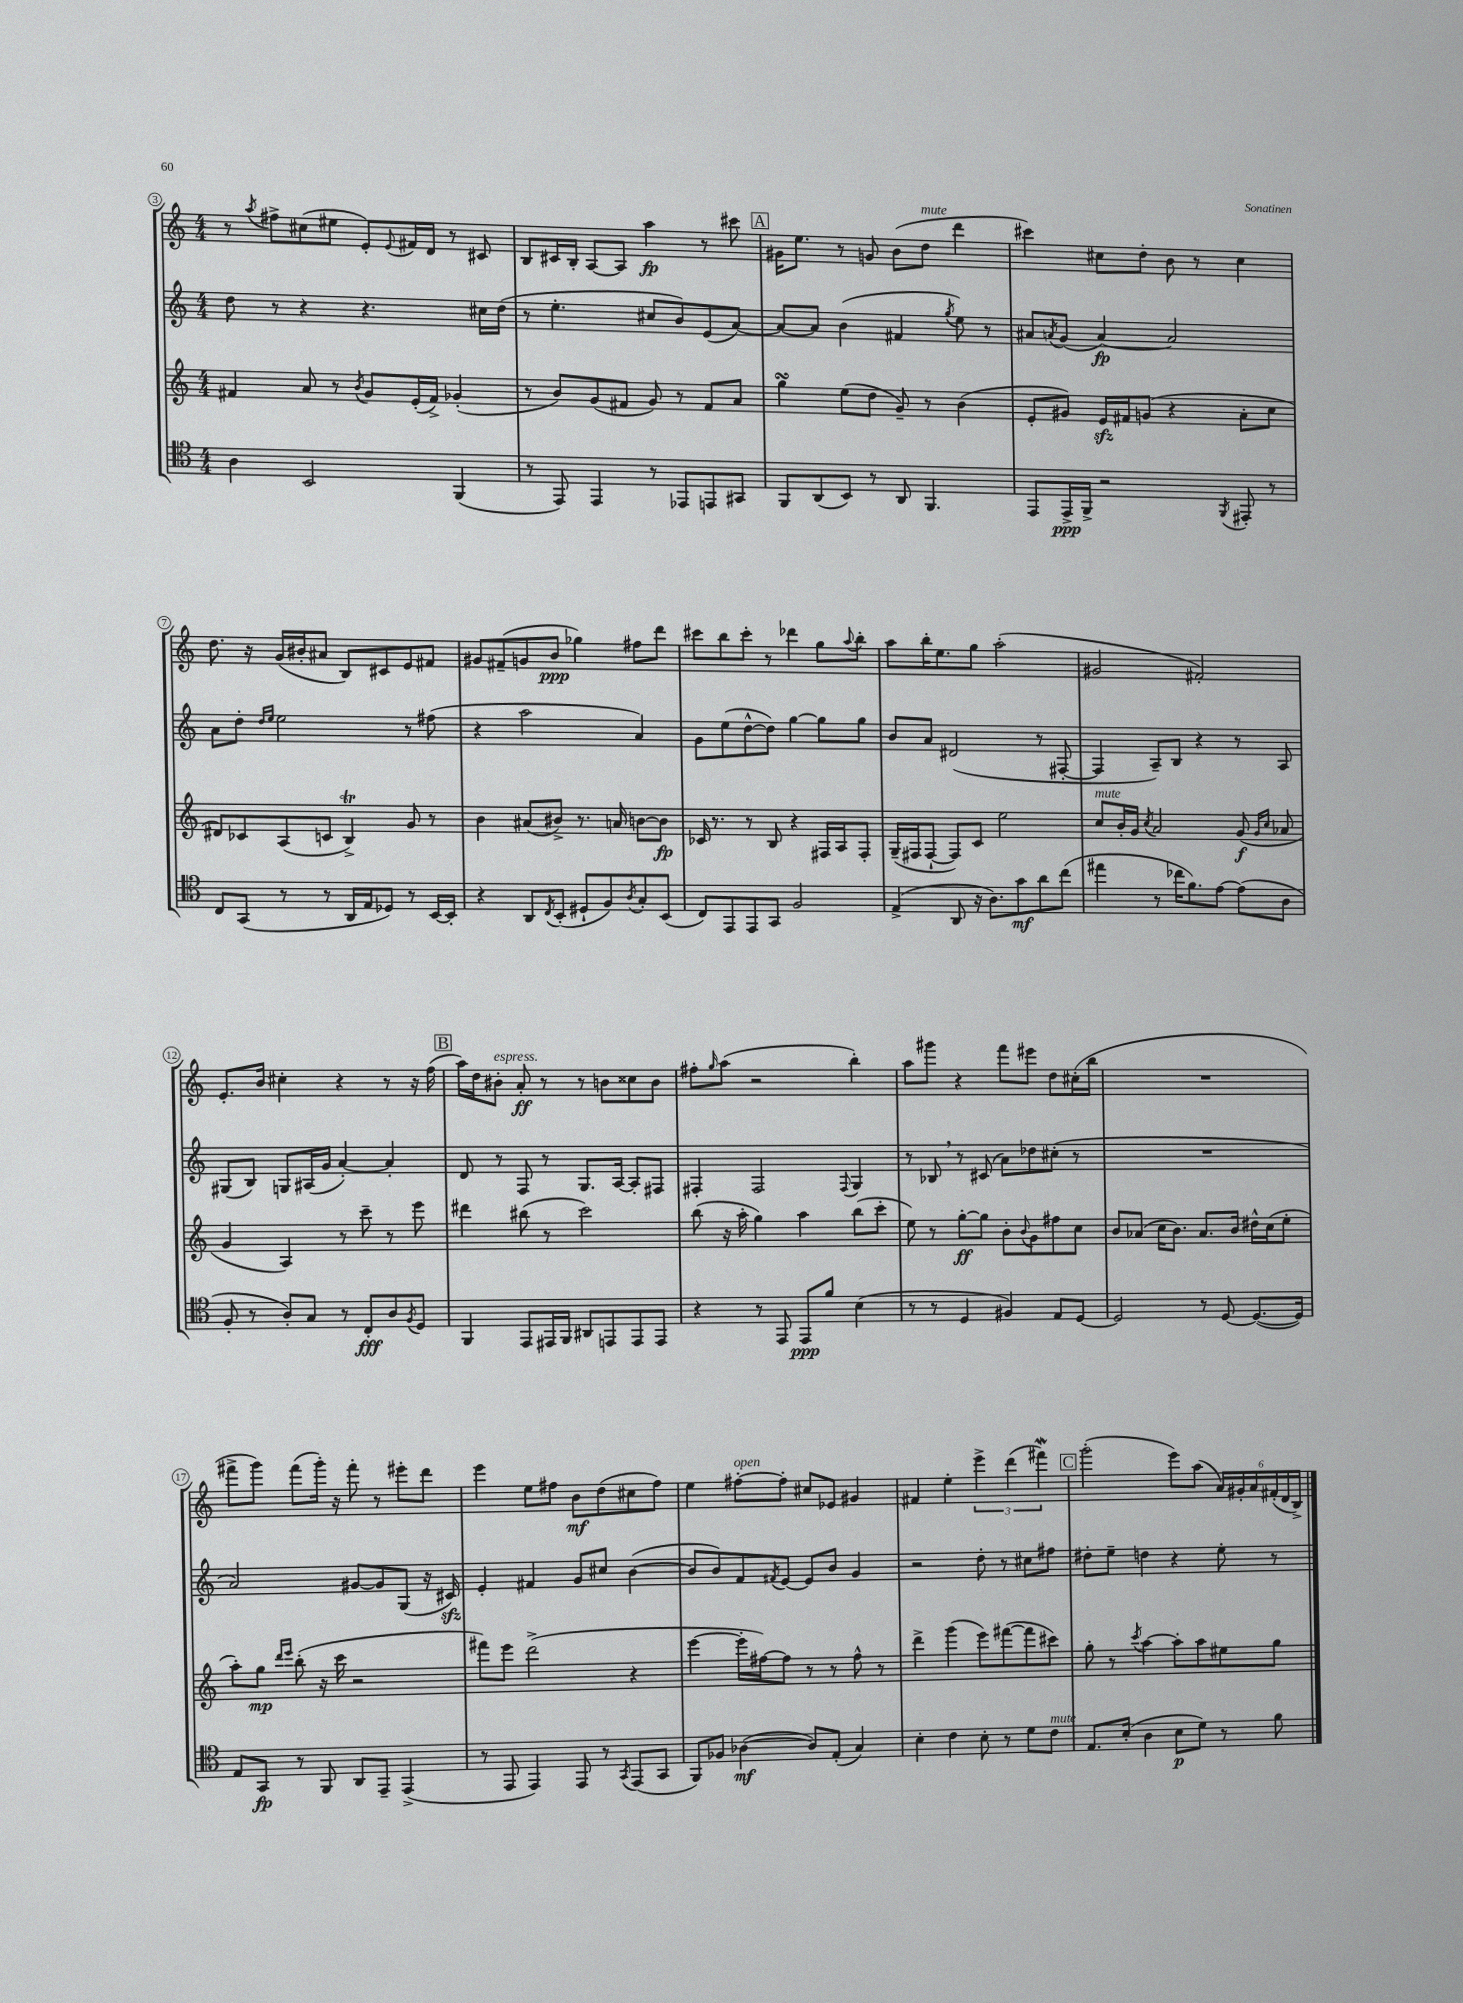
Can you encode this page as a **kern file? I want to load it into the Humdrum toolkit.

**kern	**dynam	**kern	**dynam	**kern	**dynam	**kern	**dynam
*part4	*part4	*part3	*part3	*part2	*part2	*part1	*part1
*staff4	*staff4	*staff3	*staff3	*staff2	*staff2	*staff1	*staff1
*clefC4	*	*clefG2	*	*clefG2	*	*clefG2	*
*k[]	*	*k[]	*	*k[]	*	*k[]	*
*M4/4	*	*M4/4	*	*M4/4	*	*M4/4	*
=3	=3	=3	=3	=3	=3	=3	=3
4A\	.	4f#X/	.	8dd\	.	8r	.
.	.	.	.	.	.	8qaa/	.
.	.	.	.	8r	.	8ff#X^\L	.
2BB/	.	8a/	.	4r	.	(8cc#X\	.
.	.	8r	.	.	.	8ee#X\J	.
.	.	8qb/	.	.	.	.	.
.	.	8g/L	.	4.r	.	8e'/L)	.
.	.	.	.	.	.	8qqe/	.
.	.	(16e'/L	.	.	.	16f#X/L	.
.	.	16f#^/JJ)	.	.	.	16d/JJ	.
(4FF/	.	(4g-X'/	.	.	.	8r	.
.	.	.	.	16cc#X\LL	.	8c#X/	.
.	.	.	.	(16dd\JJ	.	.	.
=4	=4	=4	=4	=4	=4	=4	=4
8r	.	8r	.	8r	.	8B/L	.
8EE/)	.	8b/L)	.	4.ee'\	.	16c#X/L	.
.	.	.	.	.	.	16B'/JJ	.
4EE/	.	(8g/	.	.	.	[8A/L	.
.	.	8f#X/J	.	.	.	8A/J]	.
8r	.	8g/)	.	8cc#X/L	.	4aa\	fp
8EE-X/L	.	8r	.	8b/)	.	.	.
8EEn/	.	8f#/L	.	(8e/	.	8r	.
8GG#X/J	.	8a/J	.	[8a/J)	.	8ccc#X\	.
!!LO:REH:place=s1:t=A
=5	=5	=5	=5	=5	=5	=5	=5
8FF/L	.	4ggsSSS\	.	8a/L_	.	16g#X\KL	.
.	.	.	.	.	.	8.ee\J	.
(8AA/	.	.	.	8a/J]	.	.	.
8BB/J)	.	(8ee\L	.	(4b\	.	8r	.
8r	.	8dd\J	.	.	.	8gn/	.
8AA/	.	8g~/)	.	4f#X/	.	(8b\L	.
!	!	!	!	!	!	!LO:TX:a:i:t=mute	!
4.FF/	.	8r	.	.	.	8dd\J	.
.	.	.	.	8qgg/	.	.	.
.	.	(4b\	.	8ee\)	.	4ddd\	.
.	.	.	.	8r	.	.	.
=6	=6	=6	=6	=6	=6	=6	=6
8EE/L	.	8e'/L	.	8a#X/L	.	4ccc#X\)	.
.	.	.	.	8qan/	.	.	.
16EE^/L	ppp	8g#X/J)	.	(8g/J	.	.	.
16FF^/JJ	.	.	.	.	.	.	.
2r	.	16ezz/LL	.	[4a/)	fp	8cc#X\L	.
.	.	16f#X/J	.	.	.	.	.
.	.	(8gn/J	.	.	.	8dd'\J	.
.	.	4r	.	2a/]	.	8b\	.
.	.	.	.	.	.	8r	.
8qFF/	.	.	.	.	.	.	.
8EE#X'/	.	8a'\L	.	.	.	4cc#\	.
8r	.	8cc\J	.	.	.	.	.
!!LO:LB:g=z
=7	=7	=7	=7	=7	=7	=7	=7
8C/L	.	8d#X/L)	.	8a\L	.	8.dd\	.
(8GG/J	.	8c-X/	.	8dd'\J	.	.	.
.	.	.	.	.	.	16r	.
.	.	.	.	16qqdd/LL	.	.	.
.	.	.	.	16qqee/JJ	.	.	.
8r	.	(8A/	.	2ee\	.	(16g/LL	.
.	.	.	.	.	.	16b#X'/J	.
8r	.	8cn/J	.	.	.	8a#X/J	.
16AA/LL	.	4Bt^/)	.	.	.	8B/L)	.
16E/J	.	.	.	.	.	.	.
8D-X/J)	.	.	.	.	.	8c#X/	.
8r	.	8g/	.	8r	.	8e/	.
[16BB/LL	.	8r	.	(8ff#X\	.	8f#X/J	.
16BB'/JJ]	.	.	.	.	.	.	.
=8	=8	=8	=8	=8	=8	=8	=8
4r	.	4b\	.	4r	.	8g#X/L	.
.	.	.	.	.	.	(8f#X~/	.
8AA/L	.	(8a#X/L	.	2aa\	.	8gn/	.
8qC/	.	.	.	.	.	.	.
(8BB'/J	.	8b#X^/J)	.	.	.	8b/J	ppp
8D#X`/L	.	8.r	.	.	.	4gg-X\)	.
8F/)	.	.	.	.	.	.	.
.	.	16an/	.	.	.	.	.
8qA/	.	.	.	.	.	.	.
8G'/	.	[8bn\L	.	4a/)	.	8ff#X\L	.
(8BB/J	.	8b\J]	fp	.	.	8ddd\J	.
=9	=9	=9	=9	=9	=9	=9	=9
8C/L)	.	16c-X/	.	8g\L	.	8ccc#X\L	.
.	.	8.r	.	.	.	.	.
8EE/	.	.	.	(8ee\	.	8bb\	.
8EE/	.	8r	.	[8dd^^\	.	8ccc#'\J	.
8GG/J	.	8B/	.	8dd\J])	.	8r	.
2F/	.	4r	.	[4gg\	.	4ddd-X\	.
.	.	16F#X/LL	.	8gg\L]	.	8gg\L	.
.	.	16A/J	.	.	.	.	.
.	.	.	.	.	.	8qqaa/	.
.	.	8F#'/J	.	8gg\J	.	8bb'\J	.
=10	=10	=10	=10	=10	=10	=10	=10
(4E^/	.	(16G~/LL	.	8b/L	.	8aa\L	.
.	.	16F#X/J	.	.	.	.	.
.	.	[8F#`/J	.	8a/J	.	16bb'\K	.
.	.	.	.	.	.	8.ee\	.
8AA/	.	8F#/L])	.	(2d#X/	.	.	.
16r	.	8c/J	.	.	.	8gg\J	.
8.A\L)	.	.	.	.	.	.	.
.	.	2ee\	.	.	.	(2aa'\	.
8g\	mf	.	.	.	.	.	.
8a\	.	.	.	8r	.	.	.
(8cc\J	.	.	.	[8F#X'/	.	.	.
=11	=11	=11	=11	=11	=11	=11	=11
!	!	!LO:TX:a:i:t=mute	!	!	!	!	!
4ee#X\	.	8cc/L	.	4F#/]	.	2g#X/	.
.	.	16b'/L	.	.	.	.	.
.	.	16g/JJ	.	.	.	.	.
.	.	8qcc/	.	.	.	.	.
8r	.	2a/	.	8A~/L)	.	.	.
16cc-X\KL	.	.	.	8B/J	.	.	.
8.f\)	.	.	.	.	.	.	.
.	.	.	.	4r	.	2f#X'/)	.
[8e\J	.	.	.	.	.	.	.
(8e\L]	.	(8g/	f	8r	.	.	.
.	.	16qqg/LL	.	.	.	.	.
.	.	16qqcc/JJ	.	.	.	.	.
8A\J	.	8a-X/	.	8A/	.	.	.
!!LO:LB:g=z
=12	=12	=12	=12	=12	=12	=12	=12
8F'/	.	4g/	.	(8G#X/L	.	8.e'/L	.
8r	.	.	.	8B/J)	.	.	.
.	.	.	.	.	.	16b/Jk	.
8A'/L)	.	4A/)	.	8Gn/L	.	4cc#X'\	.
8G/J	.	.	.	(16A#X/L	.	.	.
.	.	.	.	16g/JJ	.	.	.
8r	.	8r	.	[4a'/)	.	4r	.
8C'/L	fff	8ccc~\	.	.	.	.	.
8A/	.	8r	.	4a'/]	.	8r	.
8qF/	.	.	.	.	.	.	.
8D/J	.	8eee\	.	.	.	16r	.
.	.	.	.	.	.	(16ff\	.
!!LO:REH:place=s1:t=B
=13	=13	=13	=13	=13	=13	=13	=13
4FF/	.	4ddd#X\	.	8d/	.	16aa\LL)	.
.	.	.	.	.	.	16dd\J	.
!	!	!	!	!	!	!LO:TX:a:i:t=espress.	!
.	.	.	.	8r	.	8b#X'\J	.
8EE/L	.	(8bb#X\	.	8F/	.	8a'/	ff
16EE#X/L	.	8r	.	8r	.	8r	.
16FF/JJ	.	.	.	.	.	.	.
8AA#X/L	.	2ccc\)	.	8.G/L	.	8r	.
8EEn/	.	.	.	.	.	8bn\L	.
.	.	.	.	[16A/Jk	.	.	.
8EE/	.	.	.	8A'/L]	.	8cc##X\	.
8EE/J	.	.	.	8F#X/J	.	8b\J	.
=14	=14	=14	=14	=14	=14	=14	=14
4r	.	(8bb\	.	4F#X'/	.	8ff#X'\L	.
.	.	.	.	.	.	16qqgg/	.
.	.	16r	.	.	.	(8aa\J	.
.	.	16aa'\	.	.	.	.	.
8r	.	4gg\)	.	2F#/	.	2r	.
8EE/	.	.	.	.	.	.	.
8EE/L	ppp	4aa\	.	.	.	.	.
8f/J	.	.	.	.	.	.	.
.	.	.	.	8qqF#/	.	.	.
(4B\	.	(8bb\L	.	4G/	.	4bb'\)	.
.	.	8ccc'\J	.	.	.	.	.
=15	=15	=15	=15	=15	=15	=15	=15
8r	.	8ee\)	.	8r	.	8aa\L	.
8r	.	8r	.	8B-X,/	.	8ggg#X\J	.
4D/	.	[8gg'\L	ff	8r	.	4r	.
.	.	8gg\J]	.	(8c#X/	.	.	.
4F#X/)	.	8b'\L	.	8a\L)	.	8fff\L	.
.	.	8qqb/	.	.	.	.	.
.	.	8g\	.	8dd-X\	.	8eee#X\J	.
8E/L	.	8ff#X\	.	(8cc#X'\J	.	8dd\L	.
[8D/J	.	8cc\J	.	8r	.	(16cc#X'\L	.
.	.	.	.	.	.	16bb\JJ	.
=16	=16	=16	=16	=16	=16	=16	=16
2D/]	.	8b/L	.	1r	.	1r	.
.	.	(8a-X/J	.	.	.	.	.
.	.	16cc\KL	.	.	.	.	.
.	.	8.b\J)	.	.	.	.	.
8r	.	8.a-/L	.	.	.	.	.
[8D/	.	.	.	.	.	.	.
.	.	16b/Jk	.	.	.	.	.
(8.D/L_	.	16dd#X^^\LL	.	.	.	.	.
.	.	(16cc\J	.	.	.	.	.
.	.	8ee'\J	.	.	.	.	.
16D/Jk])	.	.	.	.	.	.	.
!!LO:LB:g=z
=17	=17	=17	=17	=17	=17	=17	=17
8E/L	.	8aa'\L)	.	2a/)	.	8fff#X^\L	.
8GG/J	fp	8gg\J	mp	.	.	8ggg\J)	.
.	.	16qqddd/LL	.	.	.	.	.
.	.	16qqeee/JJ	.	.	.	.	.
8r	.	(8bb'\	.	.	.	(8fff#\L	.
8FF/	.	16r	.	.	.	16ggg'\Jk)	.
.	.	16ccc\	.	.	.	16r	.
8AA/L	.	2r	.	[8g#X/L	.	8fff#'\	.
8EE~/J	.	.	.	8g#/]	.	8r	.
(4EE^/	.	.	.	(8G/J	.	8eee#X'\L	.
.	.	.	.	16r	.	8ddd\J	.
.	.	.	.	16c#Xzz/)	.	.	.
=18	=18	=18	=18	=18	=18	=18	=18
8r	.	8fff#X\L)	.	4e'/	.	4eee\	.
8EE/	.	8eee\J	.	.	.	.	.
4EE/)	.	(2ddd^\	.	4f#X/	.	8ee\L	.
.	.	.	.	.	.	8ff#X\J	.
8EE/	.	.	.	8g/L	.	8b\L	mf
8r	.	.	.	8cc#X/J	.	(8dd\	.
8qGG/	.	.	.	.	.	.	.
(8EE/L	.	4r	.	([4b\	.	8cc#X\	.
8GG/J	.	.	.	.	.	8ff#\J)	.
=19	=19	=19	=19	=19	=19	=19	=19
8FF/L)	.	[4eee\	.	8b/L]	.	4ee\	.
8F-X/J	.	.	.	8b/)	.	.	.
!	!	!	!	!	!	!LO:TX:a:i:t=open	!
([4A-X\	mf	16eee'\LL]	.	8f/	.	[8ff#X'\L	.
.	.	[16ff#X\J)	.	.	.	.	.
.	.	.	.	8qf#X/	.	.	.
.	.	8ff#\J]	.	[8e/J	.	8ff#'\J]	.
8A-/L])	.	8r	.	8e/L]	.	8cc#X/L	.
(8E'/J	.	8r	.	8b/J	.	8e-X/J	.
4G/)	.	8ff#^^\	.	4g/	.	4g#X/	.
.	.	8r	.	.	.	.	.
=20	=20	=20	=20	=20	=20	=20	=20
4B'\	.	4ddd^\	.	2r	.	4f#X/	.
4c\	.	(4ggg\	.	.	.	4ee'\	.
8B'\	.	8eee\L)	.	8dd'\	.	6eee^\	.
8r	.	([8fff#X\	.	8r	.	.	.
.	.	.	.	.	.	(6ddd\	.
8d\L	.	8fff#\]	.	8cc#X\L	.	.	.
.	.	.	.	.	.	6fff#XW\)	.
!LO:TX:a:i:t=mute	!	!	!	!	!	!	!
8c\J	.	8ccc#X\J)	.	8ff#X\J	.	.	.
!!LO:REH:place=s1:t=C
=21	=21	=21	=21	=21	=21	=21	=21
8.E/L	.	8gg'\	.	8dd#X'\L	.	(2ggg'\	.
.	.	8r	.	8ee~\J	.	.	.
(16B'/Jk	.	.	.	.	.	.	.
.	.	8qccc/	.	.	.	.	.
4A\	.	[4aa\	.	4ddn\	.	.	.
8B\L	p	8aa'\L]	.	4r	.	8eee\L)	.
8d\J)	.	8aa\	.	.	.	(8aa\J	.
8r	.	8ee#X\	.	8ee'\	.	24a/LL)	.
.	.	.	.	.	.	24g#X'/	.
.	.	.	.	.	.	24a/	.
8f\	.	8gg\J	.	8r	.	(24f#X'/	.
.	.	.	.	.	.	24d/	.
.	.	.	.	.	.	24B^/JJ)	.
==	==	==	==	==	==	==	==
*-	*-	*-	*-	*-	*-	*-	*-
